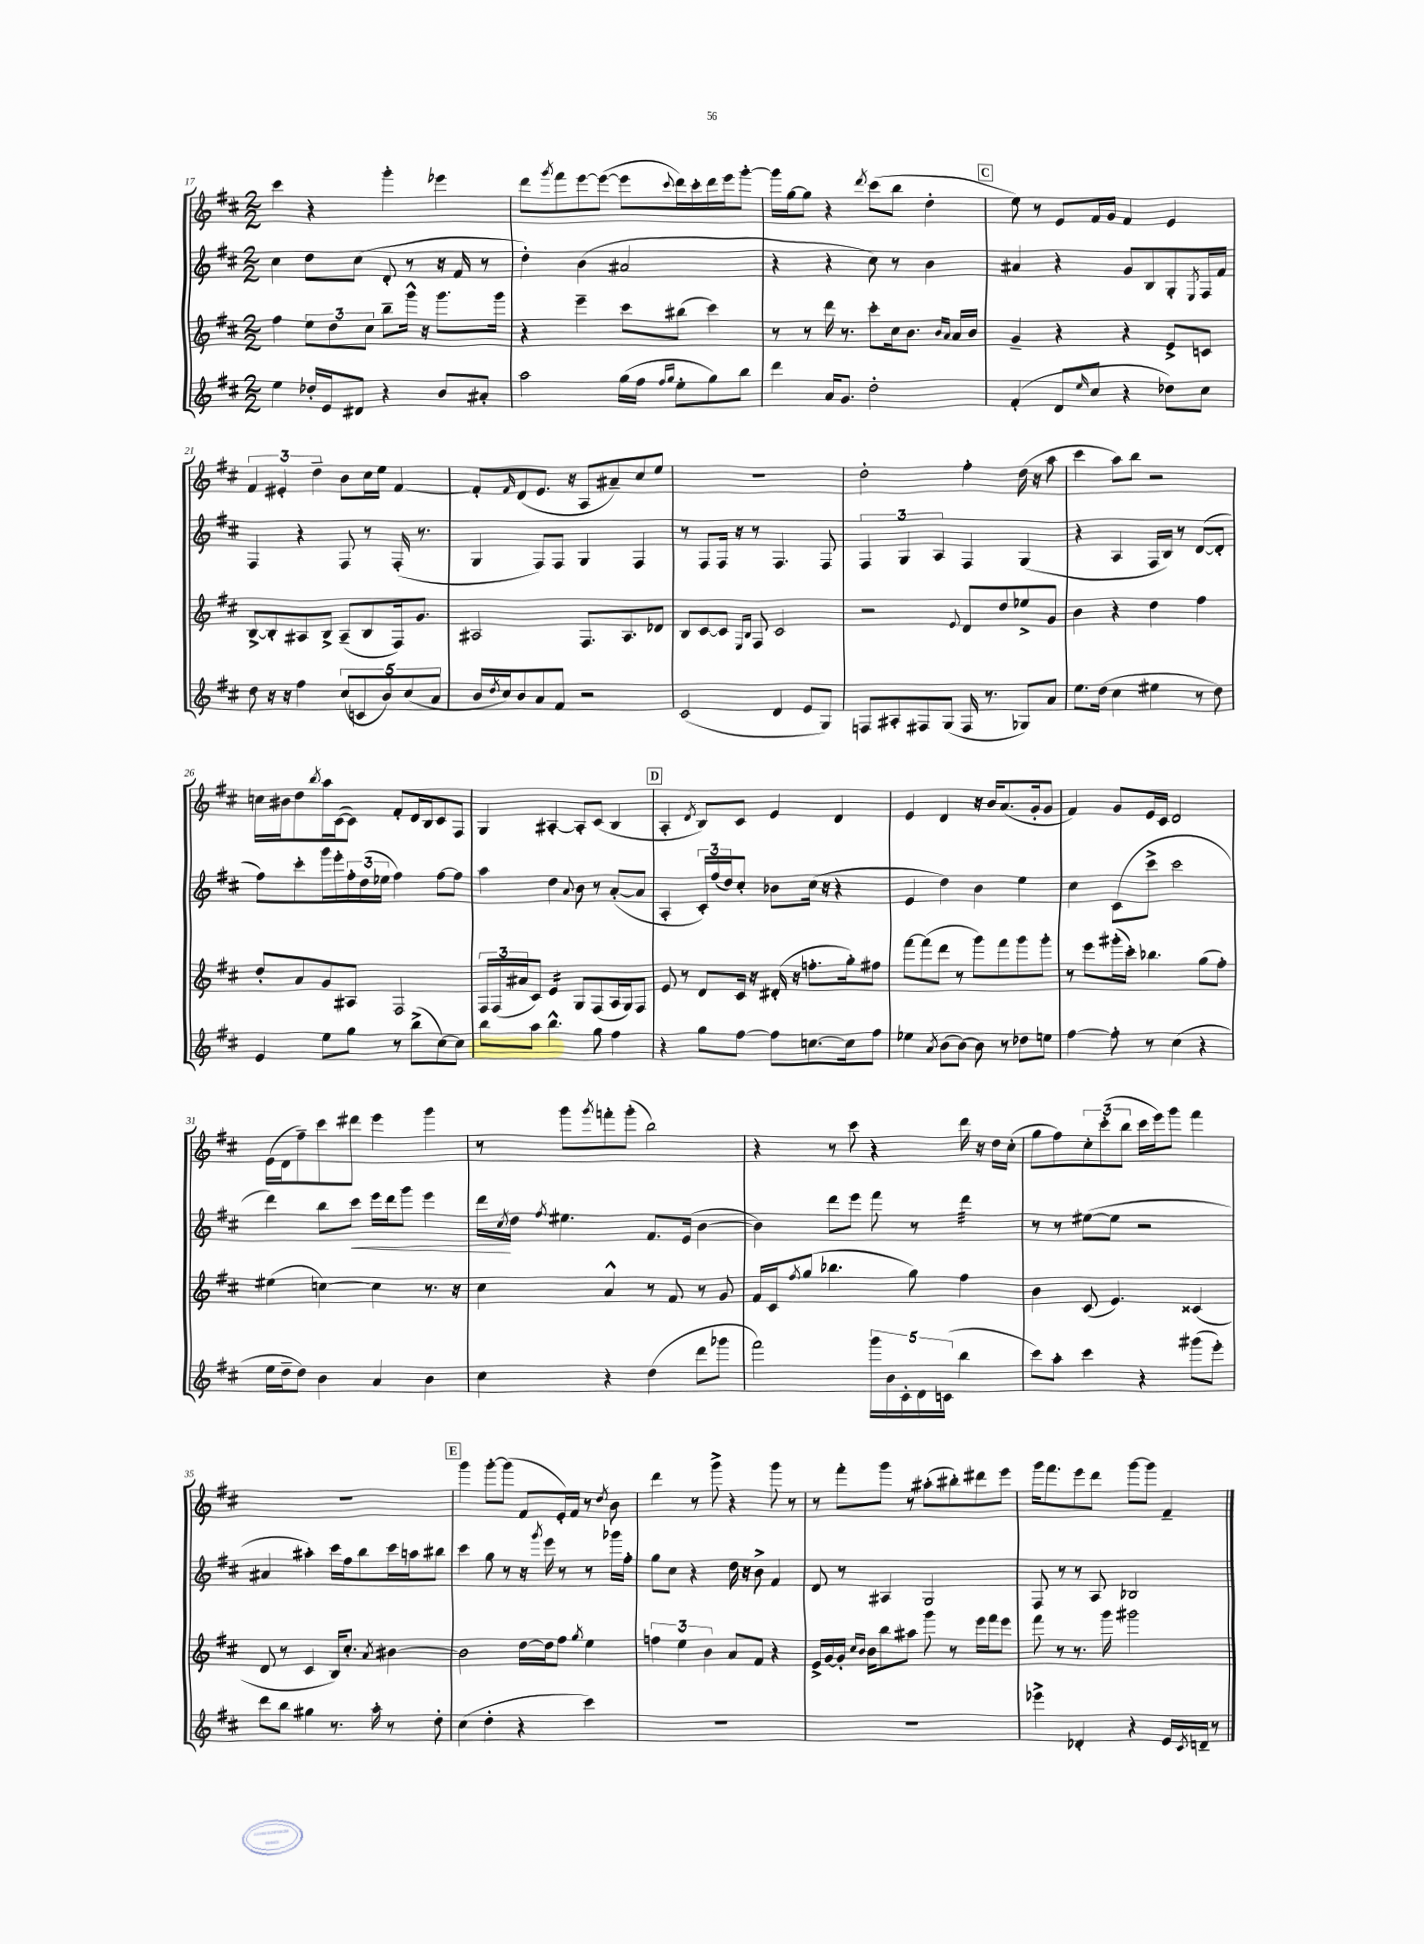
<<
\new StaffGroup <<
\new Staff = "s0" {
    \clef treble \key d \major \numericTimeSignature \time 2/2
    cis'''4 r4 g'''4-. ees'''4 |
    d'''8 \acciaccatura { g'''8 } fis'''8 e'''8~ e'''8~( e'''8 \appoggiatura { cis'''8 } d'''16) cis'''16-. d'''16 e'''16 g'''8~-. |
    g'''16 g''16~ g''8 r4 \acciaccatura { d'''8 } cis'''8( b''8 d''4-. |
    \mark \markup { \box "C" } e''8) r8 e'8 fis'16 g'16 fis'4 e'4 |
    \tuplet 3/2 { fis'4 eis'4-. d''4-- } b'8 cis''16 e''16 fis'4~ |
    fis'8-. \grace { fis'16 } d'8( e'8. r16 a8 ais'8--) cis''8 e''8 |
    R1 |
    d''2-. fis''4-. d''16( r16 a''8 |
    cis'''4 a''8) b''8 r2 |
    c''16 bis'16 d''8 \acciaccatura { b''8 } a''16 cis'16~( cis'8) fis'8-. d'16 b16 cis'8 fis8 |
    g4 ais4~-. ais8-. cis'8( b4 |
    \mark \markup { \box "D" } a4-. \acciaccatura { d'8 } b8) cis'8 e'4 d'4 |
    e'4 d'4 r16 b'16 a'8.( g'16-. g'8 |
    fis'4) g'8 e'16 cis'16 d'2 |
    e'16( d'16 fis''8--) cis'''8 dis'''8 e'''4 g'''4 |
    r8 g'''8 \acciaccatura { g'''8 } f'''8-. g'''8-.( b''2) |
    r4 r8 cis'''8 r4 d'''16 r16 d''16 cis''16-.( |
    g''8 fis''8) \tuplet 3/2 { cis''8-. cis'''8-.( b''8 } cis'''16 e'''16) g'''8 fis'''4 |
    R1 |
    \mark \markup { \box "E" } g'''4 g'''8~-. g'''8( fis'8 e'16-.) fis'16 r8 \acciaccatura { d''8 } b'8 |
    d'''4 r8 g'''8-> r4 g'''8 r8 |
    r8 fis'''8-. g'''8 r8 ais''8-.( bis''8-.) dis'''8 e'''8 |
    g'''16 fis'''8. e'''8 d'''8 g'''8~ g'''8 fis'4-- \bar "|." |
}
\new Staff = "s1" {
    \clef treble \key d \major \numericTimeSignature \time 2/2
    cis''4 d''8 cis''8( d'8-. r8 r16 fis'16 r8 |
    d''4-.) b'4( ais'2 |
    r4 r4 cis''8) r8 b'4 |
    \mark \markup { \box "C" } ais'4 r4 g'8 b8 g8-. \acciaccatura { e8 } fis16 fis'16 |
    fis4 r4 fis8 r8 fis16-.( r8. |
    g4 fis8) fis8 g4 fis4 |
    r8 fis8 fis16 r16 r8 fis4. fis8 |
    \tuplet 3/2 { fis4 g4 a4 } fis4 g4( |
    r4 a4 fis16 b16) r8 d'8~( d'8-. |
    fis''8) cis'''8-. g'''16 e'''16-. \tuplet 3/2 { fis''16-. d''16( ees''16 } fis''4) fis''8~ fis''8 |
    a''4 d''4 \appoggiatura { a'8 } b'8 r8 a'8~-.( a'8 |
    \mark \markup { \box "D" } a4-. \tuplet 3/2 { cis'16-.) fis''16( d''16) } cis''8-. bes'8 cis''16( r16 r4 |
    e'4 d''4) b'4 e''4 |
    cis''4 cis'8( cis'''8-> cis'''2 |
    d'''4) b''8 cis'''8\< e'''16 d'''16 g'''8 e'''4 |
    d'''16\! \acciaccatura { cis''8 } d''16 \acciaccatura { fis''8 } eis''4. fis'8. e'16( b'4~ |
    b'4) d'''8 e'''8 fis'''8 r8 d'''4:32 |
    r8 r8 eis''8~( eis''8 r2 |
    ais'4 ais''4-.) cis'''16 fis''16 b''8 cis'''16 a''16 bis''8 |
    \mark \markup { \box "E" } cis'''4 g''8 r8 r16 \acciaccatura { g'''8 } e'''16 r8 r8 ges'''16 fis''16-. |
    g''8 cis''8 r4 d''16 r16 b'8-> fis'4 |
    d'8 r8 ais4 g2 |
    fis8 r8 r8 a8 bes2 \bar "|." |
}
\new Staff = "s2" {
    \clef treble \key d \major \numericTimeSignature \time 2/2
    fis''4 \tuplet 3/2 { e''8 d''8 cis''8 } b''8-- g'''16-^ r16 g'''8. g'''16 |
    r4 e'''4-- cis'''8 bis''8( cis'''4) |
    r8 r8 d'''16 r8. cis'''8-. cis''16 b'8. \grace { b'16 a'16 } a'16 b'16 |
    \mark \markup { \box "C" } g'4-- r4 r4 e'8-> c'8 |
    b8~-> b8-. ais8 b8-> ais8--( b8 fis16) g'8. |
    ais2 fis8. ais8. des'8 |
    b8 cis'8~ cis'8 \grace { e16 b16 } fis8 cis'2 |
    r2 \appoggiatura { e'8 } d'8 d''8 ees''8-> g'8 |
    b'4 r4 d''4 fis''4 |
    d''8-. a'8 g'8 ais8 fis2 |
    \tuplet 3/2 { fis16 fis16( ais'16 } cis'8) e'4:16 g8 fis8( a16 g16) fis8 |
    \mark \markup { \box "D" } e'8 r8 d'8 cis'16 r16 dis'16-.( r16 f''8.-. g''16-.) fis''8 |
    fis'''8~ fis'''8( d'''8 r8 g'''8) fis'''8 g'''8 g'''8-. |
    r8 e'''8 gis'''16-.( cis'''16-.) bes''4. g''8( fis''8-.) |
    eis''4( c''4~) c''4 r8. r16 |
    cis''4 a'4-^ r8 fis'8 r8 g'8 |
    fis'16 cis'16 \acciaccatura { fis''8 } g''8( bes''4. g''8) fis''4 |
    b'4 cis'8( e'4.) cisis'4( |
    d'8 r8 cis'4 b16) cis''8.-. \acciaccatura { a'8 } bis'4~ |
    \mark \markup { \box "E" } bis'2 d''16~ d''16 fis''8 \acciaccatura { g''8 } e''4 |
    \tuplet 3/2 { f''4 e''4 b'4 } a'8 fis'8 r4 |
    e'16-> g'16~ g'16-. \grace { cis''16 b'16 } b'16 b''8 ais''8 g'''8 r8 e'''16 fis'''16 e'''8 |
    fis'''8 r8 r8. g'''16 gis'''2 \bar "|." |
}
\new Staff = "s3" {
    \clef treble \key d \major \numericTimeSignature \time 2/2
    e''4 des''16-. e'16 dis'8 r4 b'8 ais'8-. |
    a''2 g''16( fis''16 \grace { fis''16 g''16 } e''8-. g''8) b''8 |
    d'''4 a'16 g'8. d''2-. |
    \mark \markup { \box "C" } fis'4-.( d'8 \grace { e''16 } cis''8 r4 des''8) cis''8 |
    d''8 r16 r16 fis''4 \tuplet 5/4 { cis''8( c'8 b'8) cis''8( a'8 } |
    b'16 \acciaccatura { d''8 } cis''16) b'8 a'8 fis'8 r2 |
    cis'2( d'4 e'8 g8) |
    f8 ais8-. fis8 g8( fis16 r8. ges8) a'8 |
    e''8. d''16( cis''4 eis''4 r8 d''8) |
    e'4 e''8 g''8 r8 b''8->( cis''8~) cis''8 |
    b''8 a''8 b''4.-^ g''8 fis''4 |
    \mark \markup { \box "D" } r4 g''8 fis''8~ fis''8 c''8.~ c''16 fis''8 |
    ees''4 \acciaccatura { a'8 } b'8( b'8~) b'8 r8 des''8 e''8 |
    fis''4~ fis''8-. r8 cis''4( r4 |
    e''16 d''16-- d''8) b'4 a'4 b'4 |
    cis''4 r4 d''4( d'''8 ges'''8 |
    fis'''2) \tuplet 5/4 { g'''16 b'16 cis'16-. d'16 c'16( } b''4 |
    cis'''8) a''8-. cis'''4 r4 gis'''8( e'''8-.) |
    d'''8 b''8 gis''4 r8. a''16-. r8 d''8-. |
    \mark \markup { \box "E" } cis''4( d''4-. r4 cis'''4) |
    R1 |
    R1 |
    ees'''4-> des'4-. r4 e'16 \acciaccatura { cis'8 } d'16-- r8 \bar "|." |
}
>>
>>
\layout { \context { \Score currentBarNumber = #17 } }
